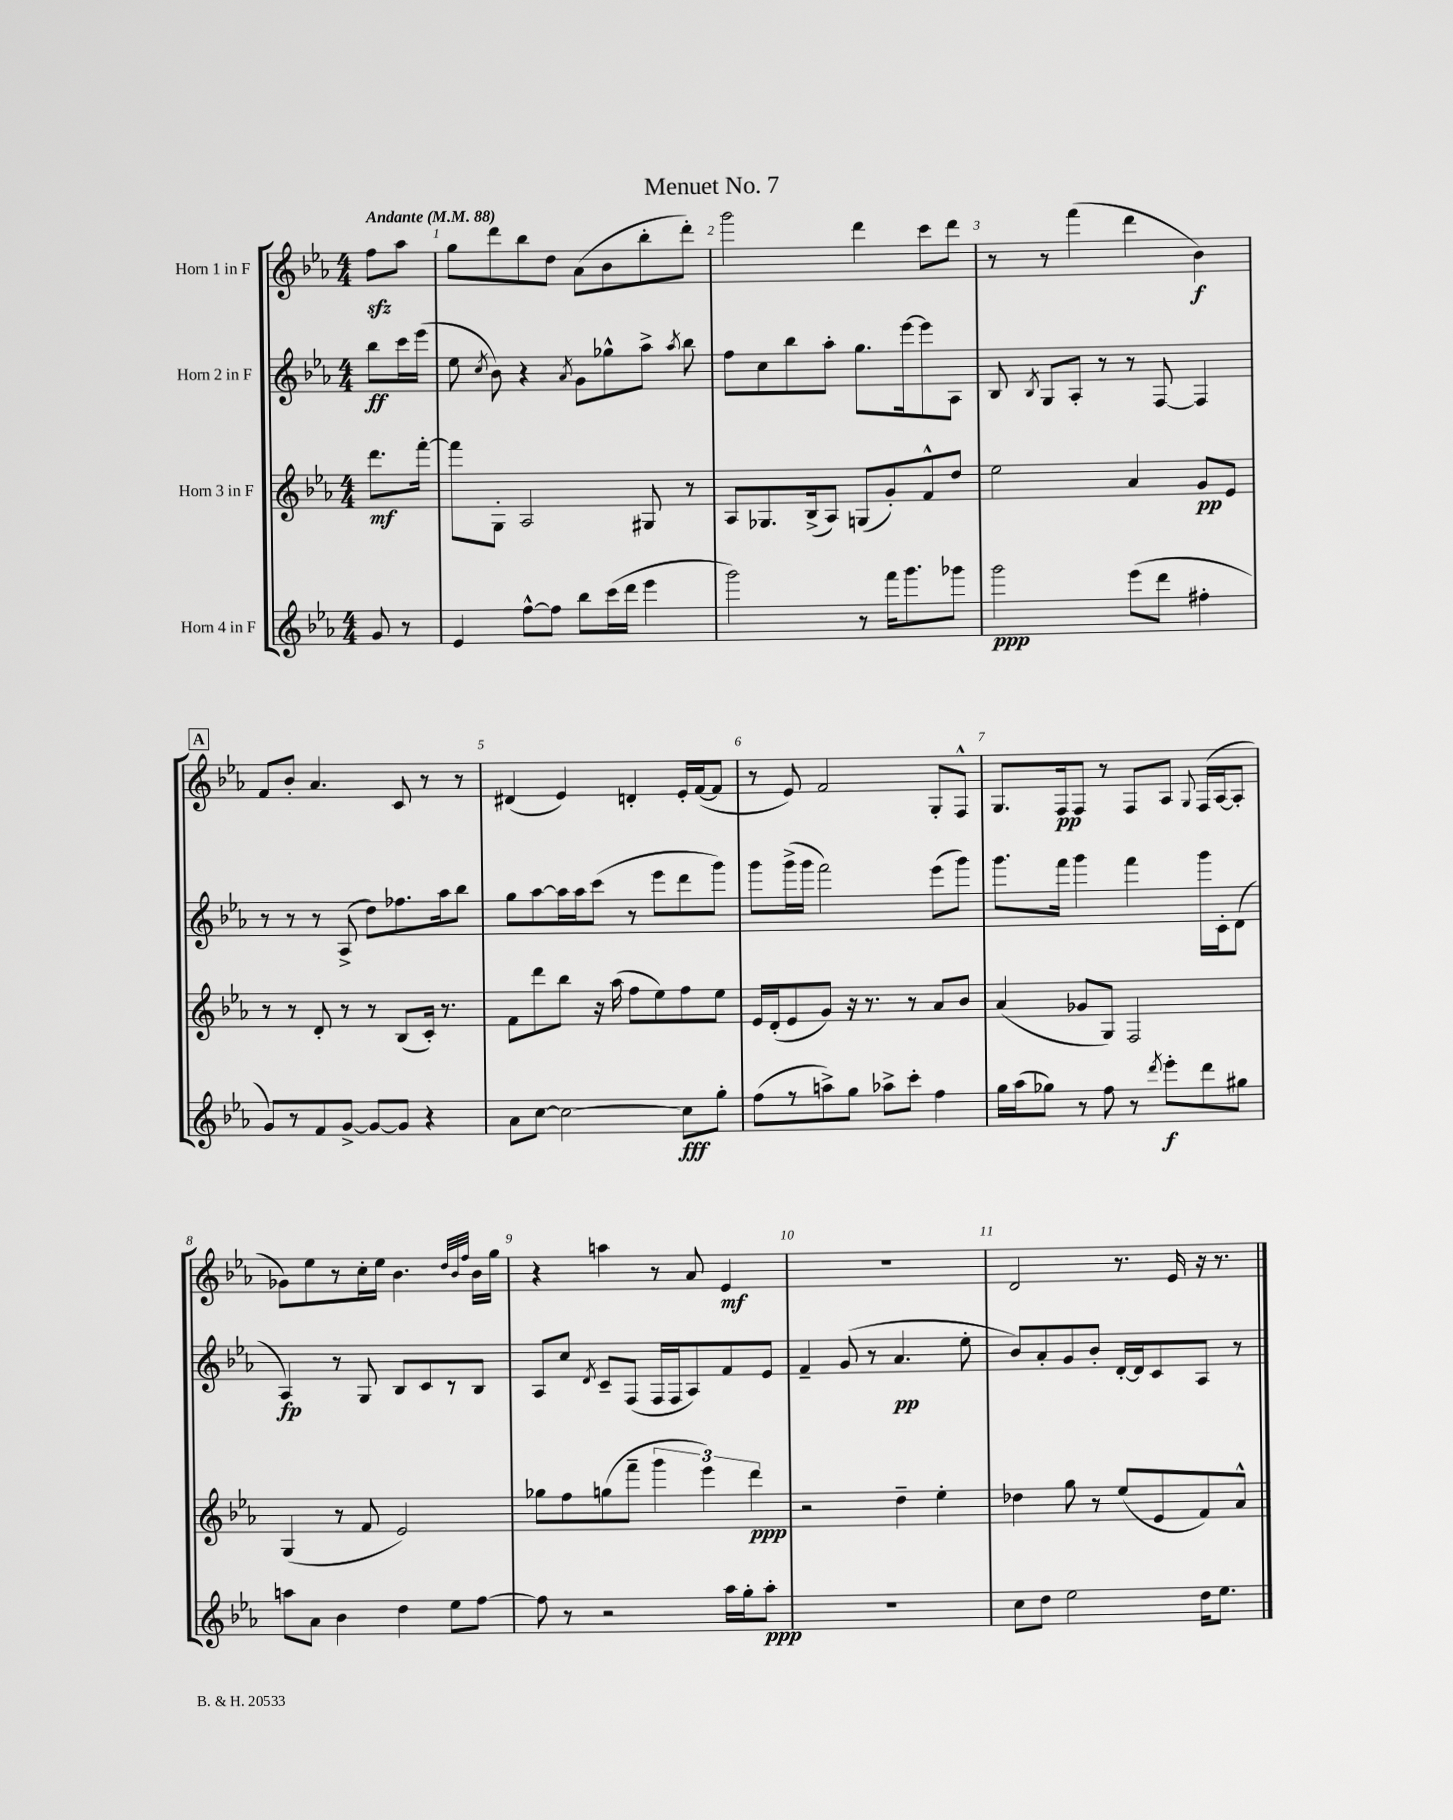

**kern	**dynam	**kern	**dynam	**kern	**dynam	**kern	**dynam
*part4	*part4	*part3	*part3	*part2	*part2	*part1	*part1
*staff4	*staff4	*staff3	*staff3	*staff2	*staff2	*staff1	*staff1
*I"Horn 4 in F	*	*I"Horn 3 in F	*	*I"Horn 2 in F	*	*I"Horn 1 in F	*
*clefG2	*	*clefG2	*	*clefG2	*	*clefG2	*
*k[b-e-a-]	*	*k[b-e-a-]	*	*k[b-e-a-]	*	*k[b-e-a-]	*
*M4/4	*	*M4/4	*	*M4/4	*	*M4/4	*
*MM88	*	*MM88	*	*MM88	*	*MM88	*
=	=	=	=	=	=	=	=
!	!	!	!	!	!	!LO:TX:a:B:t=Andante	!
8g/	.	8.ddd\L	mf	8bb-\L	ff	8ffzz\L	.
8r	.	.	.	16ccc\L	.	8aa-\J	.
.	.	[16fff'\Jk	.	(16eee-\JJ	.	.	.
=1	=1	=1	=1	=1	=1	=1	=1
4e-/	.	8fff\L]	.	8ee-\	.	8gg\L	.
.	.	.	.	8qcc/	.	.	.
.	.	8G'\J	.	8b-\)	.	8ddd\	.
[8ff^^\L	.	2A-/	.	4r	.	8bb-\	.
8ff\J]	.	.	.	.	.	8dd\J	.
.	.	.	.	8qa-/	.	.	.
8bb-\L	.	.	.	8g\L	.	(8a-\L	.
(16ccc\L	.	.	.	8gg-X^^\	.	8b-\	.
16ddd\JJ	.	.	.	.	.	.	.
4eee-\	.	8G#X/	.	8aa-^\J	.	8bb-'\	.
.	.	.	.	8qaa-/	.	.	.
.	.	8r	.	8bb-\	.	8ddd'\J)	.
=2	=2	=2	=2	=2	=2	=2	=2
2ggg\)	.	8A-/L	.	8ff\L	.	2ggg\	.
.	.	8.G-X/	.	8cc\	.	.	.
.	.	.	.	8bb-\	.	.	.
.	.	(16B-^/k	.	.	.	.	.
.	.	8A-/J)	.	8aa-'\J	.	.	.
8r	.	(8Gn/L	.	8.gg\L	.	4ddd\	.
16fff\KL	.	8g'/)	.	.	.	.	.
8.ggg\	.	.	.	[16eee-\k	.	.	.
.	.	8f^^/	.	8eee-\]	.	8ccc\L	.
8ggg-X\J	.	8dd/J	.	8A-\J	.	8ddd\J	.
=3	=3	=3	=3	=3	=3	=3	=3
2ggg\	ppp	2ee-\	.	8B-/	.	8r	.
.	.	.	.	8qB-/	.	.	.
.	.	.	.	8G/L	.	8r	.
.	.	.	.	8A-'/J	.	(4fff\	.
.	.	.	.	8r	.	.	.
(8eee-\L	.	4a-/	.	8r	.	4ddd\	.
8ddd\J	.	.	.	[8F/	.	.	.
4ff#X'\	.	8g/L	pp	4F/]	.	4b-\)	f
.	.	8e-/J	.	.	.	.	.
!!LO:LB:g=z
!!LO:REH:place=s1:t=A
=4	=4	=4	=4	=4	=4	=4	=4
8g/L)	.	8r	.	8r	.	8f/L	.
8r	.	8r	.	8r	.	8b-'/J	.
8f/	.	8d'/	.	8r	.	4.a-/	.
[8g^/J	.	8r	.	(8A-^/	.	.	.
8g/L_	.	8r	.	8dd\L)	.	.	.
8g/J]	.	(8B-/L	.	8.ff-X\	.	8c/	.
4r	.	16c'/Jk)	.	.	.	8r	.
.	.	8.r	.	16aa-\k	.	.	.
.	.	.	.	8bb-\J	.	8r	.
=5	=5	=5	=5	=5	=5	=5	=5
8a-\L	.	8f\L	.	8gg\L	.	(4d#X/	.
[8cc\J	.	8ddd\	.	[8aa-\	.	.	.
2cc\_	.	8bb-\J	.	16aa-\L]	.	4e-/)	.
.	.	.	.	16aa-\J	.	.	.
.	.	16r	.	(8ccc\J	.	.	.
.	.	(16aa-\	.	.	.	.	.
.	.	8ff\L	.	8r	.	4dn'/	.
.	.	8ee-\)	.	8eee-\L	.	.	.
8cc\L]	fff	8ff\	.	8ddd\	.	16e-'/LL	.
.	.	.	.	.	.	([16f/J	.
8gg'\J	.	8ee-\J	.	8ggg\J)	.	8f/J]	.
=6	=6	=6	=6	=6	=6	=6	=6
(8ff\L	.	16e-/LL	.	8ggg\L	.	8r	.
.	.	(16d'/J	.	.	.	.	.
8r	.	8e-/	.	(16ggg^\L	.	8e-/)	.
.	.	.	.	16ggg\JJ	.	.	.
8aan^\)	.	8g/J)	.	2fff\)	.	2f/	.
8gg\J	.	16r	.	.	.	.	.
.	.	8.r	.	.	.	.	.
8aa-X^\L	.	.	.	.	.	.	.
8ccc'\J	.	8r	.	.	.	.	.
4ff\	.	8a-/L	.	(8eee-\L	.	8G'/L	.
.	.	8b-/J	.	8ggg\J)	.	8F^^/J	.
=7	=7	=7	=7	=7	=7	=7	=7
16gg\LL	.	(4a-/	.	8.ggg\L	.	8.G/L	.
(16aa-\J	.	.	.	.	.	.	.
8gg-X\J)	.	.	.	.	.	.	.
.	.	.	.	16fff\Jk	.	16F/k	pp
8r	.	8g-X/L	.	4ggg\	.	8F/J	.
8ff\	.	8G/J)	.	.	.	8r	.
8r	.	2F/	.	4fff\	.	8F/L	.
8qddd/	.	.	.	.	.	.	.
8eee-'\L	f	.	.	.	.	8A-/J	.
.	.	.	.	.	.	8qqG/	.
8ddd\	.	.	.	16ggg\LL	.	(16F/LL	.
.	.	.	.	16c'\J	.	[16A-/J	.
8gg#X\J	.	.	.	(8d\J	.	8A-'/J]	.
!!LO:LB:g=z
=8	=8	=8	=8	=8	=8	=8	=8
8aan\L	.	(4G/	.	4A-/)	fp	8g-X\L)	.
8a-\J	.	.	.	.	.	8ee-\	.
4b-\	.	8r	.	8r	.	8r	.
.	.	8f/	.	8G/	.	16cc'\L	.
.	.	.	.	.	.	16ee-\JJ	.
4dd\	.	2e-/)	.	8B-/L	.	4.b-\	.
.	.	.	.	8c/	.	.	.
8ee-\L	.	.	.	8r	.	.	.
.	.	.	.	.	.	32qqdd/LLL	.
.	.	.	.	.	.	32qqb-/	.
.	.	.	.	.	.	32qqff/JJJ	.
[8ff\J	.	.	.	8B-/J	.	16b-\LL	.
.	.	.	.	.	.	16gg\JJ	.
=9	=9	=9	=9	=9	=9	=9	=9
8ff\]	.	8gg-X\L	.	8A-/L	.	4r	.
8r	.	8ff\	.	8cc/J	.	.	.
.	.	.	.	8qd/	.	.	.
2r	.	(8ggn\	.	8c~/L	.	4aan\	.
.	.	8fff~\J	.	(8F/J	.	.	.
.	.	6ggg\	.	16F/LL	.	8r	.
.	.	.	.	16F/J	.	.	.
.	.	.	.	8A-/)	.	8a-/	.
.	.	6eee-\)	.	.	.	.	.
16aa-\LL	.	.	.	8f/	.	4e-/	mf
16gg'\J	.	.	.	.	.	.	.
.	.	6ddd\	ppp	.	.	.	.
8aa-'\J	ppp	.	.	8e-/J	.	.	.
=10	=10	=10	=10	=10	=10	=10	=10
1r	.	2r	.	4f~/	.	1r	.
.	.	.	.	(8g/	.	.	.
.	.	.	.	8r	.	.	.
.	.	4dd~\	.	4.a-/	pp	.	.
.	.	4ee-'\	.	.	.	.	.
.	.	.	.	8ee-'\	.	.	.
=11	=11	=11	=11	=11	=11	=11	=11
8cc\L	.	4dd-X\	.	8b-/L)	.	2d/	.
8dd\J	.	.	.	8a-'/	.	.	.
2ee-\	.	8gg\	.	8g/	.	.	.
.	.	8r	.	8b-'/J	.	.	.
.	.	(8ee-/L	.	[16d'/LL	.	8.r	.
.	.	.	.	16d/J]	.	.	.
.	.	8e-/	.	8c/	.	.	.
.	.	.	.	.	.	16e-/	.
16dd\KL	.	8f/)	.	8A-/J	.	16r	.
8.ee-\J	.	.	.	.	.	8.r	.
.	.	8a-^^/J	.	8r	.	.	.
==	==	==	==	==	==	==	==
*-	*-	*-	*-	*-	*-	*-	*-
